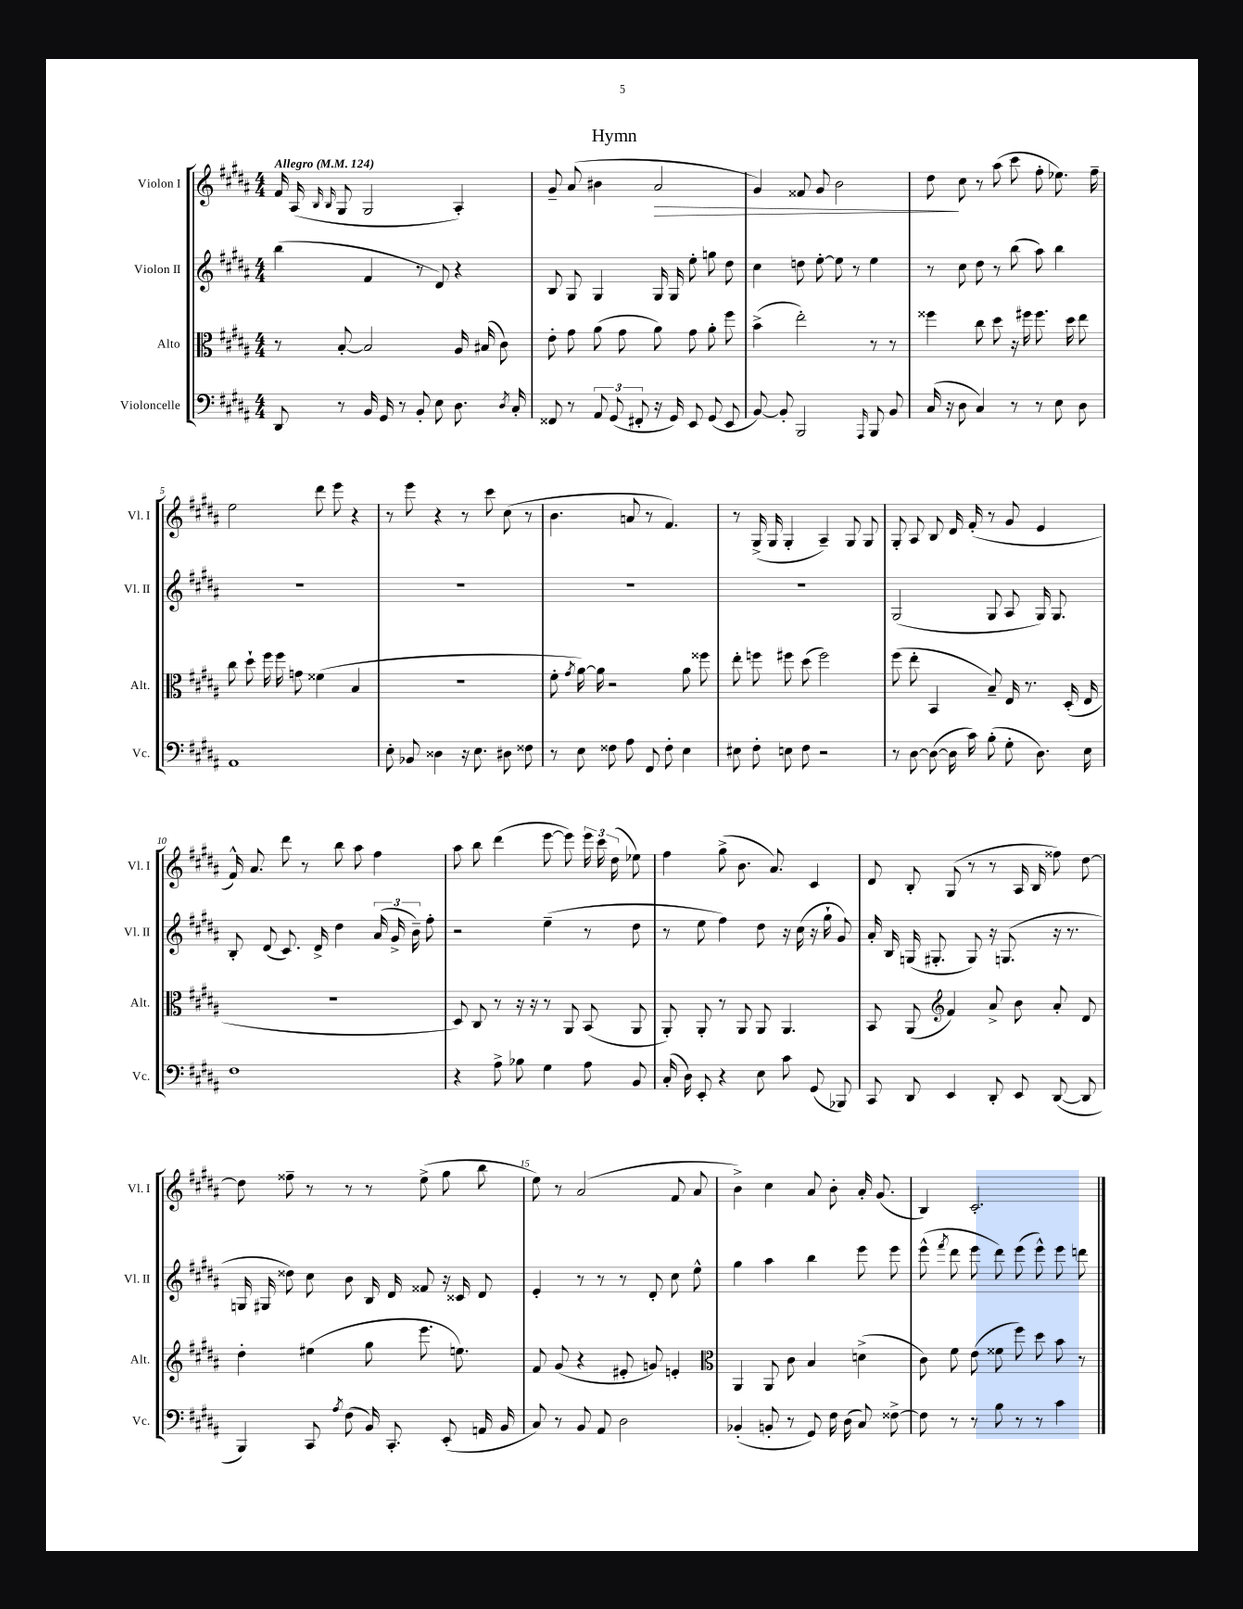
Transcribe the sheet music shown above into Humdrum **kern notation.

**kern	**kern	**kern	**kern
*staff4	*staff3	*staff2	*staff1
*clefF4	*clefC3	*clefG2	*clefG2
*k[f#c#g#d#a#]	*k[f#c#g#d#a#]	*k[f#c#g#d#a#]	*k[f#c#g#d#a#]
*M4/4	*M4/4	*M4/4	*M4/4
*MM124	*MM124	*MM124	*MM124
8DD#/	8r	(4bb\	16f#/
.	.	.	(16A#/
.	.	.	16qqB/
.	.	.	16qqB/
8r	[8B'/	.	8G#/
16BB/	2B/]	4f#/	2G#/
16GG#/	.	.	.
8r	.	.	.
8BB'/	.	8r	.
8E\	.	8d#/)	.
8.D#\	16A#/	4r	4A#'/)
.	(16B#/	.	.
.	8c#\)	.	.
8qD#/	.	.	.
16C#'/	.	.	.
=	=	=	=
8FF##/	8e'\	8B/	8g#~/
8r	8g#\	8G#/	(8a#/
12AA#/	(8a#\	4G#/	4b#\
(12GG#/	.	.	.
.	8g#\	.	.
12FF#'/	.	.	.
16r	8a#\)	16G#/	2a#/
16GG#/)	.	16G#/	.
8EE/	8g#\	8ee'\	.
(8GG#/	8a#'\	8gg\	.
8EE/	8ff#\	8dd#\	.
=	=	=	=
[8BB/)	(4b^\	4cc#\	4g#/)
8BB'/]	.	.	.
2BBB/	2ee'\)	8dd\	8f##/
.	.	[8ee'\	8g#/
.	.	8ee\]	2b\
.	.	8r	.
16qqAAA#/	.	.	.
8BBB/	8r	4ee\	.
8BB/	8r	.	.
=	=	=	=
(16C#/	4ff##\	8r	8dd#\
16r	.	.	.
8D#\	.	8cc#\	8cc#\
4C#/)	8cc#\	8dd#\	8r
.	8dd#\	8r	(8aa#\
8r	16r	(8bb\	8ccc#\
.	16ff#\	.	.
8r	8.ff#\	8aa#\)	8ff#'\
8E\	.	4bb\	8.ee-\)
.	16dd#\	.	.
8D#\	8ee\	.	.
.	.	.	16ff#~\
=	=	=	=
1AA#	8cc#\	1r	2ee\
.	8dd#`\	.	.
.	16ff#\	.	.
.	16ff#\	.	.
.	8g\	.	.
.	(4f##\	.	8ddd#\
.	.	.	8eee\
.	4B/	.	4r
=	=	=	=
8E'\	1r	1r	8r
8BB-/	.	.	8eee\
4D##\	.	.	4r
16r	.	.	8r
8.E\	.	.	.
.	.	.	8ccc#\
8D#\	.	.	(8cc#\
8F##\	.	.	8r
=	=	=	=
8r	8f#'\	1r	4.b\
.	8qg#/	.	.
8E\	[16a#\)	.	.
.	16a#\]	.	.
8F##\	2r	.	.
8A#\	.	.	8a/
8FF#/	.	.	8r
8F##'\	.	.	4.f#/)
4E\	8a#\	.	.
.	8ff##\	.	.
=	=	=	=
8E#\	8ee'\	1r	8r
8F#'\	8ff\	.	(16G#^/
.	.	.	16G#/
8E\	8ff#\	.	4G#'/
8F#\	(8dd#\	.	.
2r	2ff#\)	.	4A#~/)
.	.	.	8G#/
.	.	.	8G#/
=	=	=	=
8r	(8ff#\	(2G#/	8G#'/
[8D#\	8ee'\	.	8A#/
(8D#\_	4BB/	.	8B/
16D#\]	.	.	16d#/
16c#\)	.	.	(16f#'/
(8B'\	8B~/)	8G#/	8r
8G#'\	16E/	8A#/	8g#/
.	8.r	.	.
8.D#\)	.	16G#/)	4e/
.	.	8.G#/	.
.	(16D#'/	.	.
16E\	16E/	.	.
=	=	=	=
1F#	1r	8B'/	16f#^^/)
.	.	.	8.a#/
.	.	(8d#/	.
.	.	8.c#/)	8ddd#\
.	.	.	8r
.	.	16d#^/	.
.	.	4dd#\	8bb\
.	.	.	8aa#\
.	.	(24a#/	4ff#\
.	.	24g#^/	.
.	.	24b~\)	.
.	.	8ff#'\	.
=	=	=	=
4r	8D#/)	2r	8aa#\
.	8C#/	.	8bb\
8A#^\	8r	.	(4ddd#\
8B-\	16r	.	.
.	16r	.	.
4G#\	8r	(4ee~\	[8eee\
.	8AA#/	.	8eee\])
8A#\	(8BB/	8r	24eee\
.	.	.	24ccc#\
.	.	.	(24dd#\
8BB/	8AA#/	8dd#\	8ee-\)
=	=	=	=
(16C#'/	8AA#'/)	8r	4ff#\
16D#\)	.	.	.
8EE'/	8AA#'/	8ee\	.
4r	8r	4ff#\)	(8gg#^\
.	8AA#/	.	8.b\
8E\	8AA#/	8dd#\	.
.	.	.	8.a#/)
8c#\	4.AA#/	16r	.
.	.	(16cc#\	.
(8GG#/	.	16r	4c#/
.	.	16gg#`\	.
8BBB-/)	.	8g#/)	.
=	=	=	=
8CC#/	8BB/	16a#'/	8d#/
.	.	16B/	.
8DD#/	(8AA#/	(16G/	8B'/
.	.	8.G#'/	.
*	*clefG2	*	*
4EE/	4f#/)	.	(8G#/
.	.	8G#/)	8r
8DD#'/	8a#^/	16r	8r
.	.	(8.G/	.
8EE/	8b\	.	16A#/
.	.	.	16B/
([8DD#/	8a#'/	16r	8ff##\)
.	.	8.r	.
8DD#/]	8d#/	.	[8dd#\
=	=	=	=
4BBB/)	4dd#'\	16G/	8dd#\]
.	.	16G#/	.
.	.	8dd##\)	8ff##~\
8CC#/	(4ee#\	8cc#\	8r
8qA#/	.	.	.
(8F#\	.	8b\	8r
16BB/)	8gg#\	16B/	8r
8.CC#'/	.	16d#/	.
.	8.eee\	8f##/	(8ee^\
(8EE'/	.	16r	8gg#\
.	8.ee\)	16c##/	.
16AA/	.	8d#/	8bb\
16BB/	.	.	.
=	=	=	=
8C#/)	8f#/	4e'/	8ee\)
8r	(8g#/	.	8r
8BB/	4r	8r	(2a#/
8AA#/	.	8r	.
2D#\	8e#'/	8r	.
.	8g/)	8d#'/	.
.	4e'/	8cc#\	8f#/
.	.	8ee^^\	8a#/
=	=	=	=
*	*clefC3	*	*
(4BB-'/	4AA#/	4gg#\	4b^\)
8BB'/	8AA#/	4aa#\	4cc#\
8r	8c#\	.	.
8GG#/)	4B/	4bb\	8a#/
16F#\	.	.	8b'\
(16D#\	.	.	.
8C#/)	(4d^\	8eee\	16a#'/
.	.	.	(8.g#/
[8F##^\	.	8eee\	.
=	=	=	=
8F##\]	8c#\)	(8eee^^\	4B/)
.	.	8qfff#/	.
8r	8f#\	8ddd#\	.
8r	(8e\	8eee\	2.c#'/
8B\	8f##\	8ddd#\)	.
8r	8ff#\)	(8eee\	.
8r	8dd#\	8eee^^\)	.
4c#\	8b\	8eee\	.
.	8r	8ddd\	.
==	==	==	==
*-	*-	*-	*-
